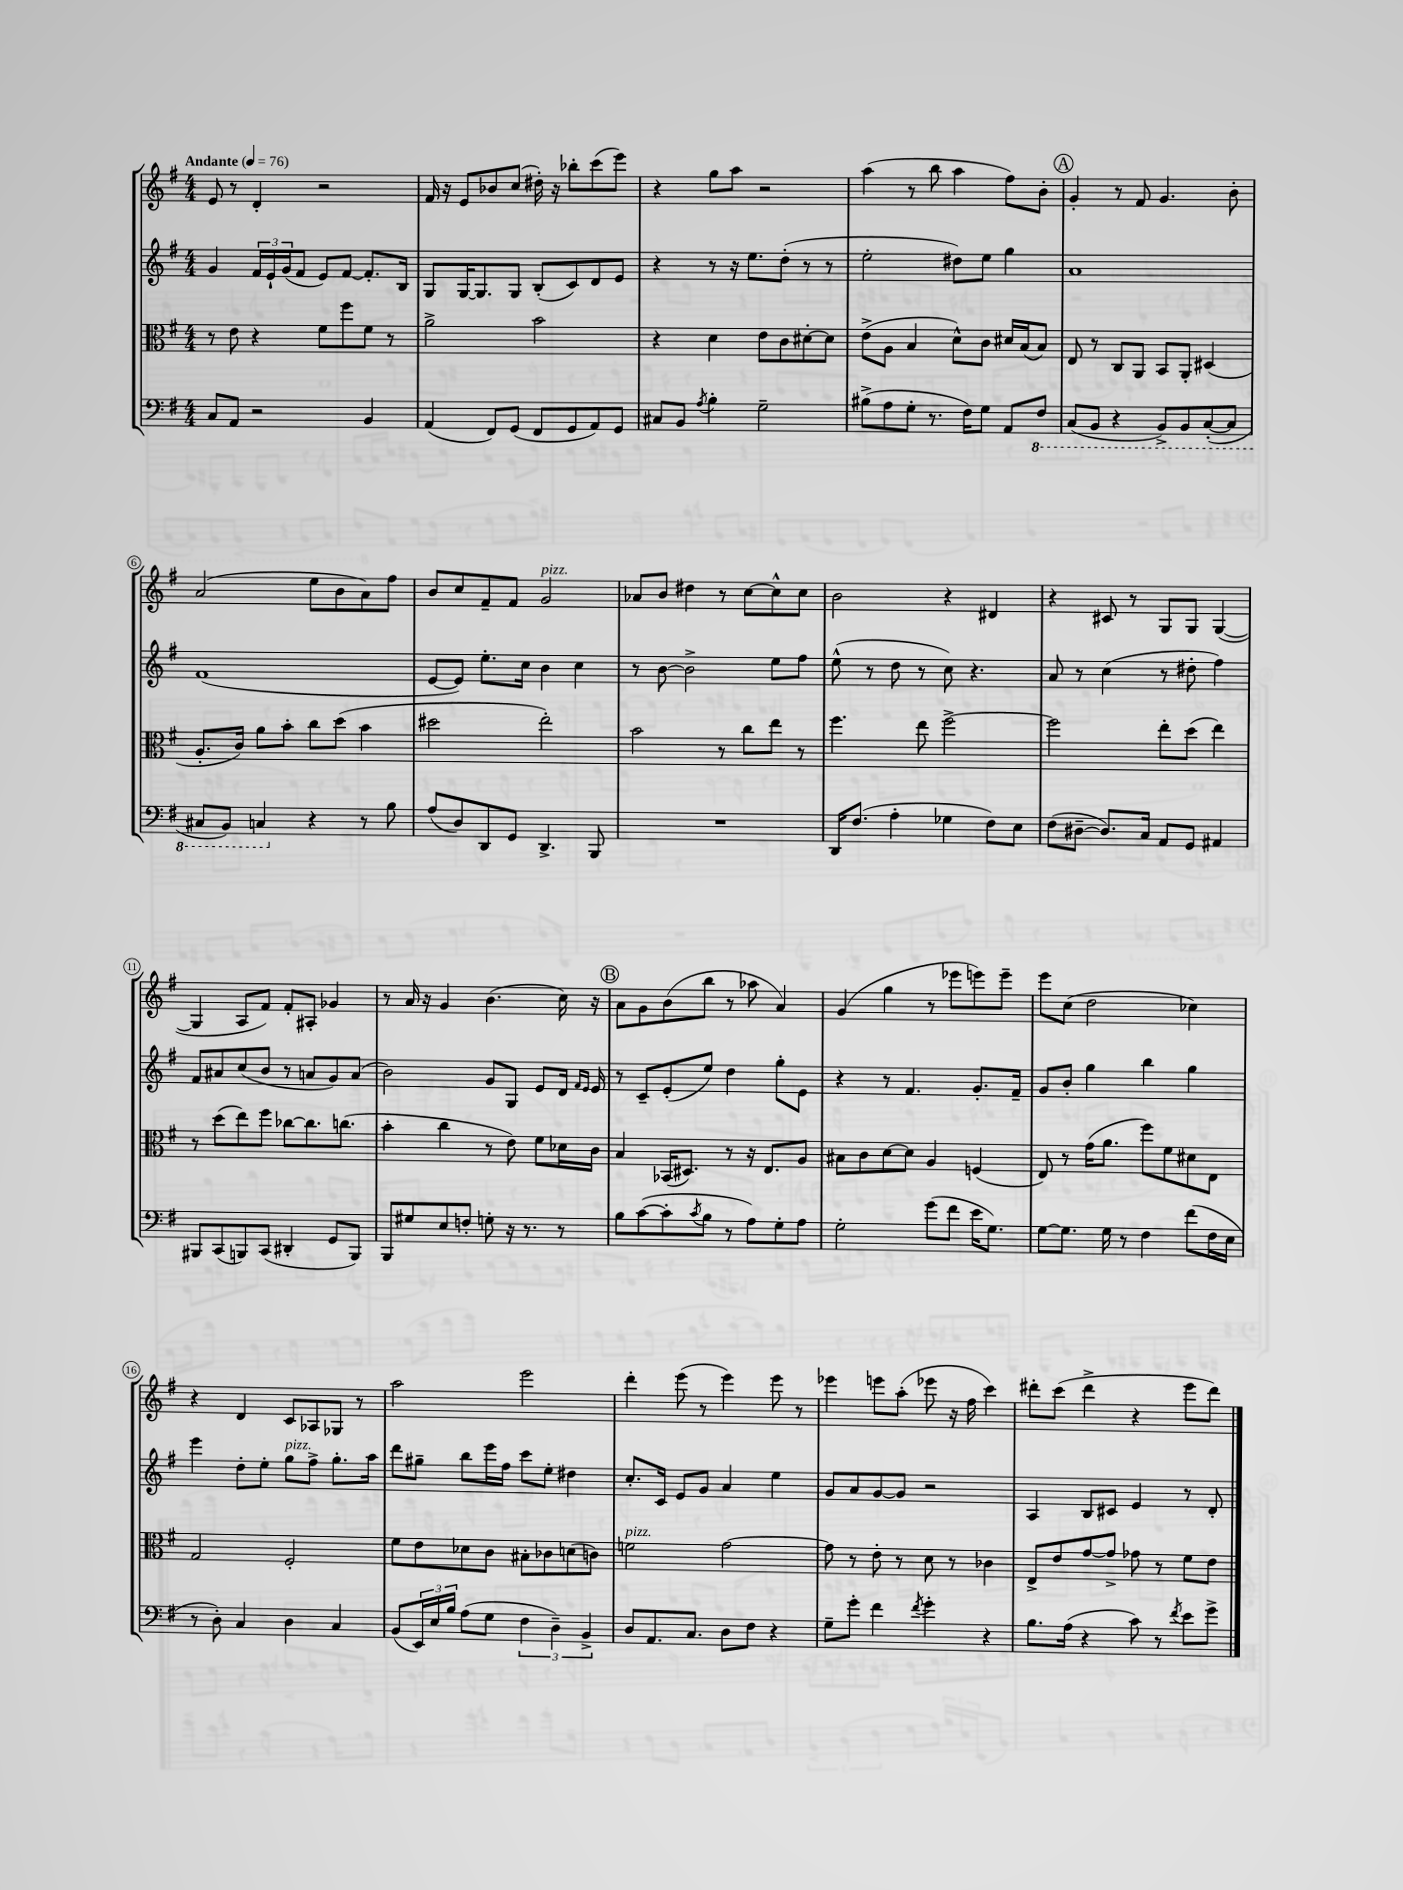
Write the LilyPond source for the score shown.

<<
\new StaffGroup <<
\new Staff = "s0" {
    \clef treble \key g \major \numericTimeSignature \time 4/4 \tempo "Andante" 4 = 76
    e'8 r8 d'4-. r2 |
    fis'16 r16 e'8 bes'8 c''8( dis''16-.) r16 bes''8-. c'''8( e'''8) |
    r4 g''8 a''8 r2 |
    a''4( r8 b''8 a''4 fis''8) b'8-. |
    \mark \markup { \circle "A" } g'4-. r8 fis'8 g'4. b'8-. |
    a'2( e''8 b'8 a'8) fis''8 |
    b'8 c''8 fis'8-- fis'8 g'2^\markup { \italic "pizz." } |
    aes'8 b'8 dis''4 r8 c''8~ c''8-^ c''8 |
    b'2 r4 dis'4 |
    r4 cis'8 r8 g8 g8 g4~( |
    g4 a8 fis'8) fis'8-. ais8-. ges'4 |
    r8 a'16 r16 g'4 b'4.( c''16) r16 |
    \mark \markup { \circle "B" } a'8 g'8 b'8( b''8 r8 aes''8 a'4) |
    g'4( g''4 r8 ees'''8 e'''8) e'''8-- |
    e'''8 c''8( d''2 ces''4) |
    r4 d'4 c'8 aes8 ges8 r8 |
    a''2 e'''2 |
    d'''4-. e'''8( r8 e'''4) e'''8 r8 |
    ees'''4 e'''8 a''8-.( ees'''8 r16 fis''16 c'''4) |
    dis'''8-. c'''8( dis'''4-> r4 e'''8 dis'''8) \bar "|." |
}
\new Staff = "s1" {
    \clef treble \key g \major \numericTimeSignature \time 4/4
    g'4 \tuplet 3/2 { fis'16 e'16-! g'16( } fis'8 e'8) fis'8~ fis'8.-. b16 |
    g8 g16~ g8. g8 b8-.( c'8) d'8 e'8 |
    r4 r8 r16 e''8. d''8-.( r8 r8 |
    e''2-. dis''8) e''8 g''4 |
    \mark \markup { \circle "A" } a'1 |
    fis'1( |
    e'8~ e'8) e''8.-. c''16 b'4 c''4 |
    r8 b'8~ b'2-> e''8 fis''8 |
    e''8-^( r8 d''8 r8 c''8) r4. |
    a'8 r8 c''4( r8 dis''8-. fis''4) |
    fis'8 ais'8 c''8( b'8 r8 a'8 g'8) a'8( |
    b'2) g'8 g8 e'8 d'16 \grace { fis'16 e'16 } e'16 |
    \mark \markup { \circle "B" } r8 c'8-- e'8-.( e''8) d''4 g''8-. e'8 |
    r4 r8 fis'4. g'8.-. fis'16-- |
    g'8 b'8-. g''4 b''4 g''4 |
    e'''4 d''8-. e''8-. g''8^\markup { \italic "pizz." } fis''8-> g''8.-. a''16 |
    d'''8 gis''8-- b''8 e'''16 fis''16 c'''8 e''8-. dis''4 |
    c''8.-. c'16 e'8 g'8 a'4 e''4 |
    g'8 a'8 g'8~ g'8 r2 |
    a4 b8 cis'8 e'4 r8 d'8-. \bar "|." |
}
\new Staff = "s2" {
    \clef alto \key g \major \numericTimeSignature \time 4/4
    r8 e'8 r4 fis'8 fis''8 fis'8 r8 |
    a'2-> b'2 |
    r4 d'4 e'8 c'8 dis'8~-. dis'8 |
    e'8->( a8 b4 d'8-^) c'8 dis'16 b16( b8) |
    \mark \markup { \circle "A" } e8 r8 c8 a,8 b,8 a,8-. dis4( |
    a8.-. c'16) a'8 b'8-. c''8 d''8( b'4 |
    dis''2 e''2-.) |
    b'2 r8 c''8 e''8 r8 |
    fis''4. e''8 fis''2~-> |
    fis''2 e''8-. d''8( e''4) |
    r8 d''8( e''8) fis''8 ces''8~ ces''8. c''8.( |
    b'4-. c''4 r8 e'8) fis'8 des'16 c'16 |
    \mark \markup { \circle "B" } b4 bes,16( dis8.) r8 r16 e8. a8 |
    bis8 c'8 d'8~ d'8 a4 f4( |
    e8) r8 g'16( a'8. fis''8) fis'8 dis'8 e8 |
    g2 fis2-. |
    fis'8 e'8 des'8 c'8 bis8-. ces'8 d'8( c'8) |
    f'2^\markup { \italic "pizz." } g'2~ |
    g'8 r8 e'8-. r8 d'8 r8 ces'4 |
    e8-> e'8 g'8~ g'8-> ges'8 r8 fis'8 e'8 \bar "|." |
}
\new Staff = "s3" {
    \clef bass \key g \major \numericTimeSignature \time 4/4
    c8 a,8 r2 b,4 |
    a,4( fis,8) g,8( fis,8 g,8 a,8) g,8 |
    cis8 b,8 \acciaccatura { a8 } b4-. g2-- |
    bis8->( a8 g8-. r8. fis16) g8 a,8 \ottava #-1 fis,8 |
    \mark \markup { \circle "A" } c,8( b,,8 r4 b,,8->) b,,8 c,8~-.( c,8 |
    cis,8 b,,8) c,4 \ottava #0 r4 r8 b8 |
    a8( d8) d,8 g,8 d,4.-> b,,8 |
    R1 |
    d,16 fis8.( a4-. ges4 fis8) e8 |
    fis8( dis8~-- dis8.) c16 a,8 g,8 ais,4 |
    bis,,8 c,8( b,,8) c,8( dis,4-. g,8 b,,8) |
    b,,8 gis8 e8 f8-. g8-. r16 r8. r8 |
    \mark \markup { \circle "B" } b8 c'8~( c'8-. \acciaccatura { c'8 } b8 r8 a8) g8-. a8 |
    g2-. g'8( fis'8 e'16 g8.) |
    g8~ g8. g16 r8 fis4 fis'8( fis16 e16 |
    r8 d8-.) c4 d4 c4 |
    b,8( \tuplet 3/2 { e,16) e16 b16 } a8( g8 \tuplet 3/2 { fis4 d4--) b,4-> } |
    d8 a,8. c8. d8 fis8 r4 |
    g8-- g'8-. fis'4 \acciaccatura { fis'8 } g'4-. r4 |
    b8. a16( r4 c'8) r8 \acciaccatura { fis'8 } e'8 g'8-> \bar "|." |
}
>>
>>
\layout { \context { \Score \override BarNumber.stencil = #(make-stencil-circler 0.1 0.3 ly:text-interface::print) } }
